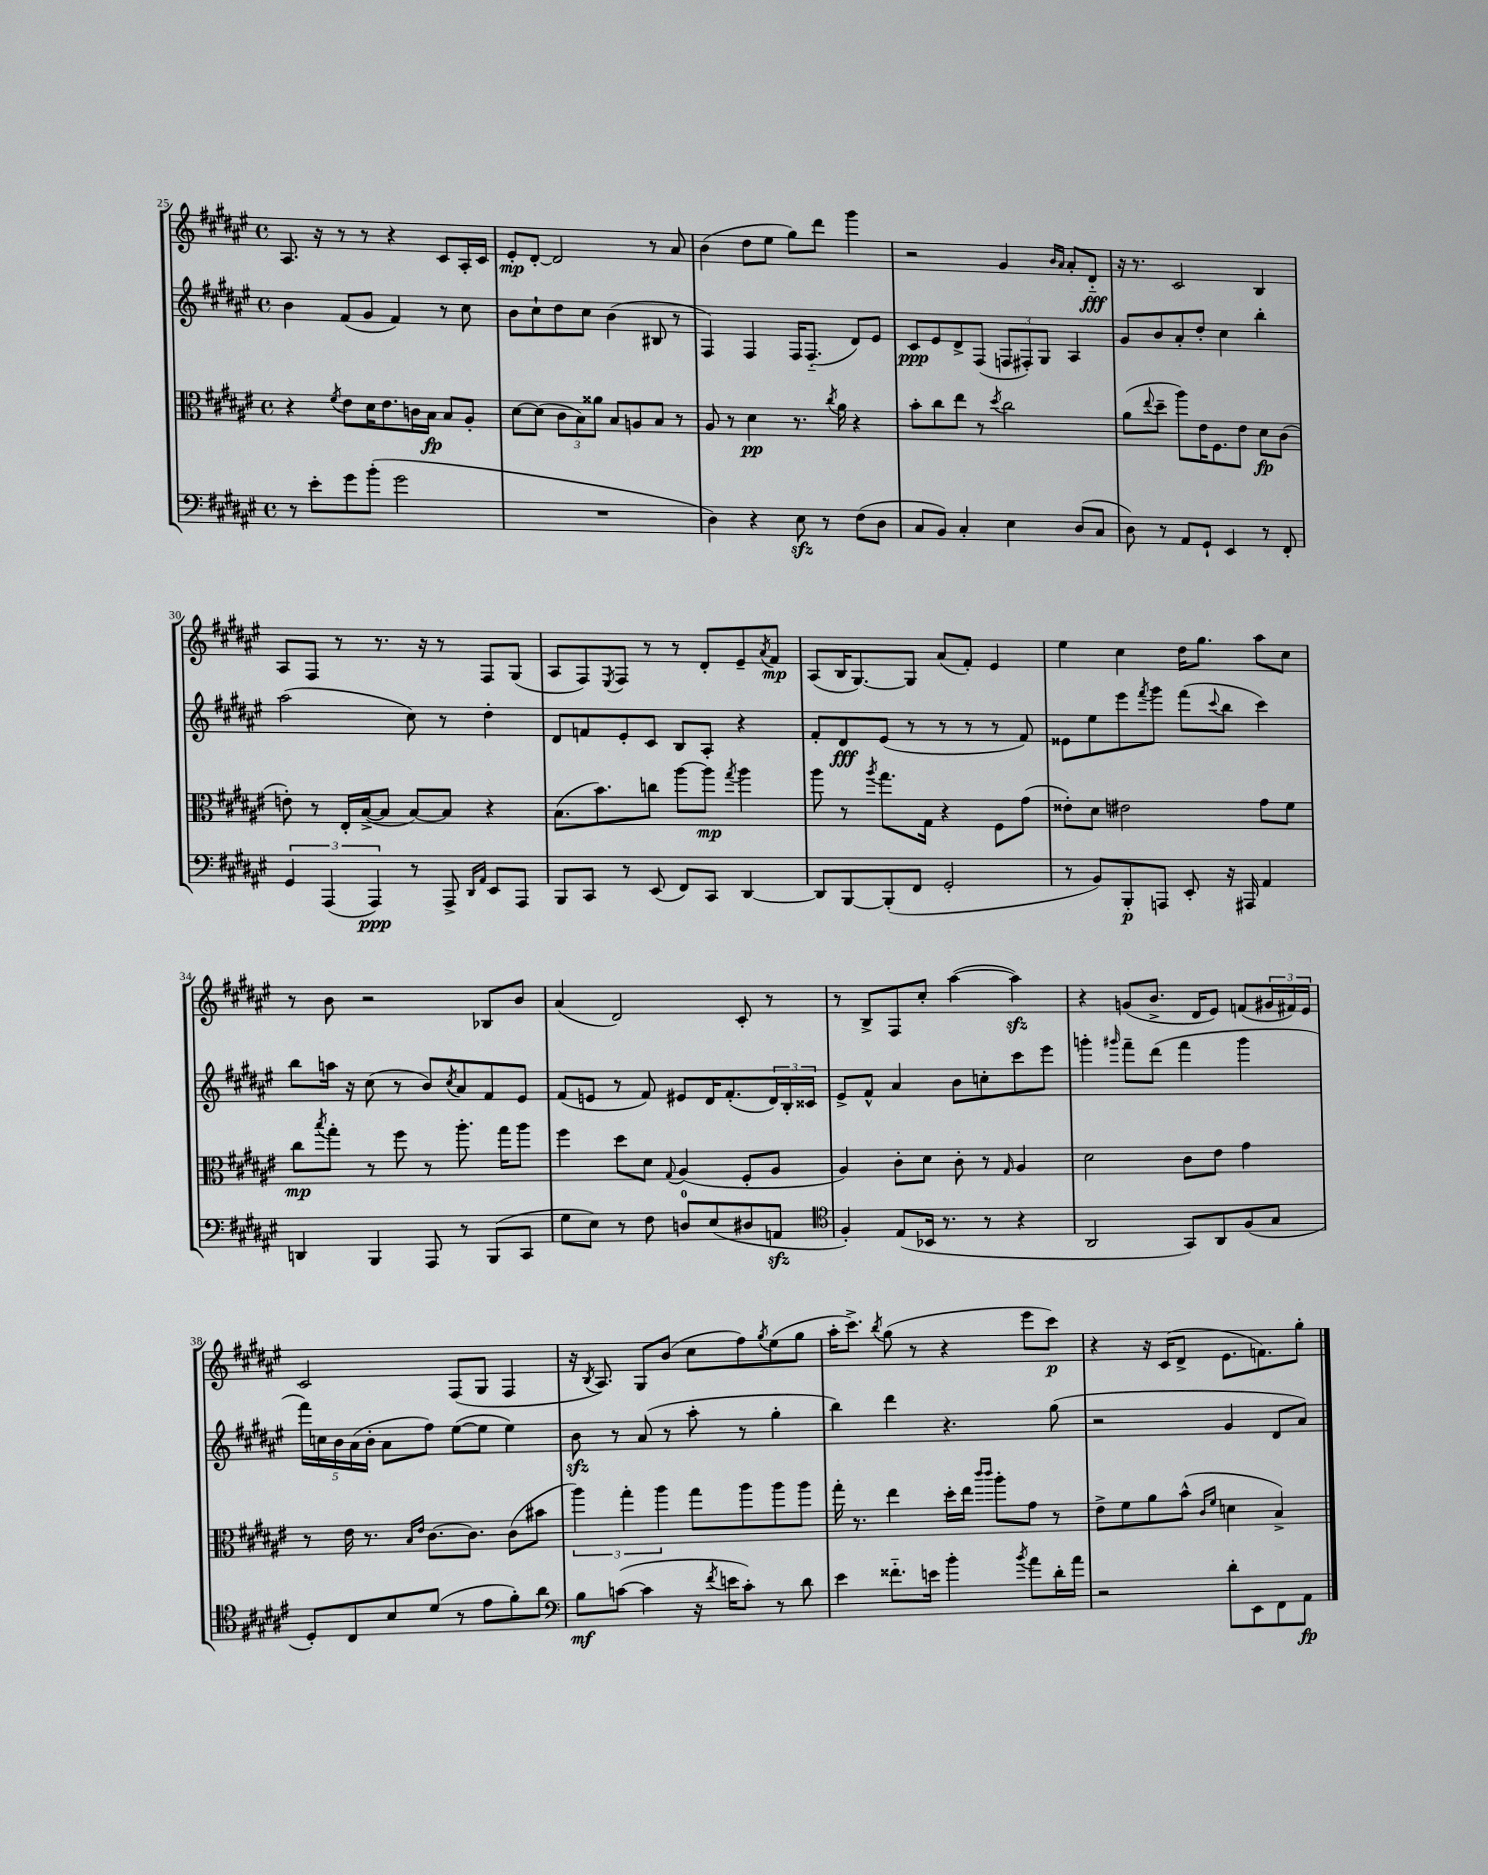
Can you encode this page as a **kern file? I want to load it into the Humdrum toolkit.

**kern	**kern	**kern	**kern
*staff4	*staff3	*staff2	*staff1
*clefF4	*clefC3	*clefG2	*clefG2
*k[f#c#g#d#a#e#]	*k[f#c#g#d#a#e#]	*k[f#c#g#d#a#e#]	*k[f#c#g#d#a#e#]
*M4/4	*M4/4	*M4/4	*M4/4
*met(c)	*met(c)	*met(c)	*met(c)
8r	4r	4b\	8.A#/
8e#'\L	.	.	.
.	.	.	16r
.	8qf#/	.	.
8g#\	8e#\L	(8f#/L	8r
(8b'\J	16d#\K	8g#/J	8r
.	8.e#\	.	.
2g#\	.	4f#/)	4r
.	16c\L	.	.
.	16B\JJ	.	.
.	8B/L	8r	8c#/L
.	8A#'/J	8cc#\	16A#'/L
.	.	.	16c#/JJ
=	=	=	=
1r	[8d#\L	8b\L	8e#'/L
.	(8d#\]J	8cc#`\	[8d#'/J
.	12c#\L	8dd#\	2d#/]
.	12B\)	.	.
.	.	8cc#\J	.
.	12a##\J	.	.
.	8B/L	(4b\	.
.	8A/	.	.
.	8B/J	8B#/	8r
.	8r	8r	8a#/
=	=	=	=
4D#\)	8A#/	4F#/)	(4b\
.	8r	.	.
4r	4d#\	4F#/	8dd#\L
.	.	.	8ee#\J
8E#\	8.r	16F#/LK	8gg#\L)
.	.	(8.F#'~/J	.
8r	.	.	8ddd#\J
.	8qcc#/	.	.
.	16a#\	.	.
(8F#\L	4r	8d#/L)	4ggg#\
8D#\J	.	8e#/J	.
=	=	=	=
8C#/L	8b'\L	8c#/L	2r
8BB/J)	8cc#\	8e#/	.
4C#'/	8ee#\J	8d#^/	.
.	8r	(8F#/J	.
.	8qdd#/	.	.
4E#\	2cc#\	12F/L	4g#/
.	.	12F#'/)	.
.	.	12G#/J	.
.	.	.	16qqb/LL
.	.	.	16qqa#/JJ
(8D#/L	.	4A#/	8a#'/L
8C#/J	.	.	8d#'~/J
=	=	=	=
8D#\)	(8a#\L	8g#/L	16r
.	.	.	8.r
.	8qqee#/	.	.
8r	8dd#~\J	8b/	.
8AA#/L	8aa#\L)	8a#'/	2c#/
8GG#`/J	16e#\K	8dd#'/J	.
.	8.F#\	.	.
4EE#/	.	4cc#\	.
.	8e#\J	.	.
8r	8d#\L	4bb'\	4B/
8FF#'/	(8c#\J	.	.
=	=	=	=
6GG#/	8e'\)	(2aa#\	8A#/L
.	8r	.	8F#/J
(6AAA#/	.	.	.
.	16E#'/LL	.	8r
.	([16B^/J	.	.
6AAA#/)	.	.	.
.	8B/]J	.	8.r
8r	[8B/L)	8cc#\)	.
.	.	.	16r
8AAA#^/	8B/]J	8r	8r
16qqDD#/LL	.	.	.
16qqAA#/JJ	.	.	.
8EE#/L	4r	4dd#'\	8F#/L
8AAA#/J	.	.	(8G#/J
=	=	=	=
8BBB/L	(8.B\L	8d#/L	8A#/L
8CC#/J	.	8f/	8F#/)
.	8.b\)	.	.
.	.	.	8qE#/
8r	.	8e#'/	8F#/J
(8EE#/	8cc\J	8c#/J	8r
8FF#/L)	[8aa#\L	8B/L	8r
8CC#/J	8aa#\]J	8A#'/J	8d#'/L
.	8qgg#/	.	.
[4DD#/	4aa#\	4r	8e#~/
.	.	.	8qa#/
.	.	.	8f#/J
=	=	=	=
8DD#/]L	8aa#\	8f#'/L	(8A#/L
[8BBB/	8r	8d#/	16B/K
.	.	.	[8.G#/)
.	8qaa#/	.	.
(8BBB'/]	8.gg#\L	(8e#/J	.
8FF#/J	.	8r	8G#/]J
.	16G#\Jk	.	.
2GG#'/	4r	8r	(8a#/L
.	.	8r	8f#'/J)
.	8F#\L	8r	4e#/
.	(8g#\J	8f#/)	.
=	=	=	=
8r	8e##'\L)	8e##\L	4ee#\
8BB/L)	8d#\J	8ee#\	.
8BBB'/	2e#\	8eee#\	4cc#\
.	.	8qfff#/	.
8AAA/J	.	8ggg#\J	.
8EE#'/	.	(8fff#\L	16dd#\LK
.	.	.	8.gg#\J
.	.	8qqccc#/	.
16r	.	8bb\J	.
16AAA#/	.	.	.
4AA#/	8g#\L	4ccc#\)	8aa#\L
.	8f#\J	.	8cc#\J
=	=	=	=
4DD/	8cc#\L	8bb\L	8r
.	8qbb/	.	.
.	8gg#'\J	16aa\Jk	8b\
.	.	16r	.
4BBB/	8r	(8cc#\	2r
.	8ff#\	8r	.
8AAA#/	8r	8b/L)	.
.	.	8qcc#/	.
8r	8.aa#'\	8a#/	.
(8BBB/L	.	8f#/	8B-/L
.	16gg#\LK	.	.
8CC#/J	8aa#\J	8e#/J	8b/J
=	=	=	=
8G#\L	4ff#\	(8f#/L	(4a#/
8E#\J)	.	8e/J	.
8r	8dd#\L	8r	2d#/)
8F#\	8d#\J	8f#/)	.
.	8qqG#/	.	.
8D/L	(4A#/	8e#/L	.
(8E#/	.	16d#/K	.
.	.	(8.f#'/	.
8D#/	8F#'/L	.	8c#'/
8AA/J	8A#/J	24d#/L)	8r
.	.	24B'/	.
.	.	24c##/JJ	.
=	=	=	=
*clefC4	*	*	*
4F#'/)	4A#/)	8e#^/L	8r
.	.	8f#^^/J	8B^/L
(8E#/L	8c#'\L	4a#/	8F#/
16BB-/Jk	8d#\J	.	8cc#'/J
8.r	.	.	.
.	8c#'\	8b\L	([4aa#\
8r	8r	8cc'\	.
.	16qqG#/	.	.
4r	4A#/	8ccc#\	4aa#\])
.	.	8eee#\J	.
=	=	=	=
2AA#/	2d#\	4ggg'\	4r
.	.	16qqggg#/	.
.	.	8fff#~\L	(8g/L
.	.	(8ddd#\J	8.b^/J
8GG#/L)	8c#\L	4fff#\	.
.	.	.	16d#/LK
8AA#/	8e#\J	.	8e#/J)
(8F#/	4g#\	4ggg#\	(8f/L
8G#/J	.	.	24g#/L
.	.	.	24f#/)
.	.	.	24e#/JJ
=	=	=	=
8D#'/L)	8r	20fff#\LL)	2c#/
.	.	20cc\	.
.	.	20b\	.
8C#/	16e#\	.	.
.	.	(20a#\	.
.	8.r	.	.
.	.	20b'\JJ	.
8B/	.	8a#\L	.
.	16qqB/LL	.	.
.	16qqe#/JJ	.	.
(8d#/J	[8.c#\L	8ff#\J)	.
8r	.	([8ee#\L	(8F#/L
.	8.c#\]J	.	.
8e#\L	.	8ee#\]J	8G#/J
8f#'\)	(8c#\L	4ee#\)	4F#/
8a#\J	8b#\J	.	.
=	=	=	=
*clefF4	*	*	*
8B\L	6aa#\)	8b\	16r
.	.	.	8qB/
.	.	.	8.A#/)
([8c\J	.	8r	.
.	6gg#'\	.	.
4c\]	.	(8a#/	8G#/L
.	6aa#\	.	.
.	.	8r	(8b/J
16r	8gg#\L	8aa#'\	8cc#\L
8qf#/	.	.	.
16e\LK	.	.	.
8c'\J)	8aa#\	8r	8ff#\)
.	.	.	8qgg#/
8r	8aa#\	4gg#'\	(8ee#\
8d#\	8aa#\J	.	8gg#\J
=	=	=	=
4e#\	16gg#'\	4bb\)	16aa#'\LK
.	8.r	.	8.ccc#^\J)
.	.	.	8qbb/
8.f##'~\L	4ee#\	4ddd#\	(8gg#\
.	.	.	8r
16e\Jk	.	.	.
4b'\	16dd#'\LL	4.r	4r
.	16ee#\JJ	.	.
.	16qqccc#/LL	.	.
.	16qqccc#/JJ	.	.
.	8aa#'\L	.	.
8qb/	.	.	.
8a#\L	8g#\J	.	8eee#\L
16d#'\L	8r	(8gg#\	8ccc#\J)
16a#\JJ	.	.	.
=	=	=	=
2r	8e#^\L	2r	4r
.	8f#\	.	.
.	8a#\	.	16r
.	.	.	(16c#/LK
.	(8b^^\J	.	8d#^/J
.	16qqc#/LL	.	.
.	16qqf#/JJ	.	.
8d#'\L	4d\	4g#/	8.e#\L
8EE#\	.	.	.
.	.	.	8.f\)
8FF#\	4B^/)	8d#/L	.
8AA#\J	.	8a#/J)	8gg#'\J
==	==	==	==
*-	*-	*-	*-
